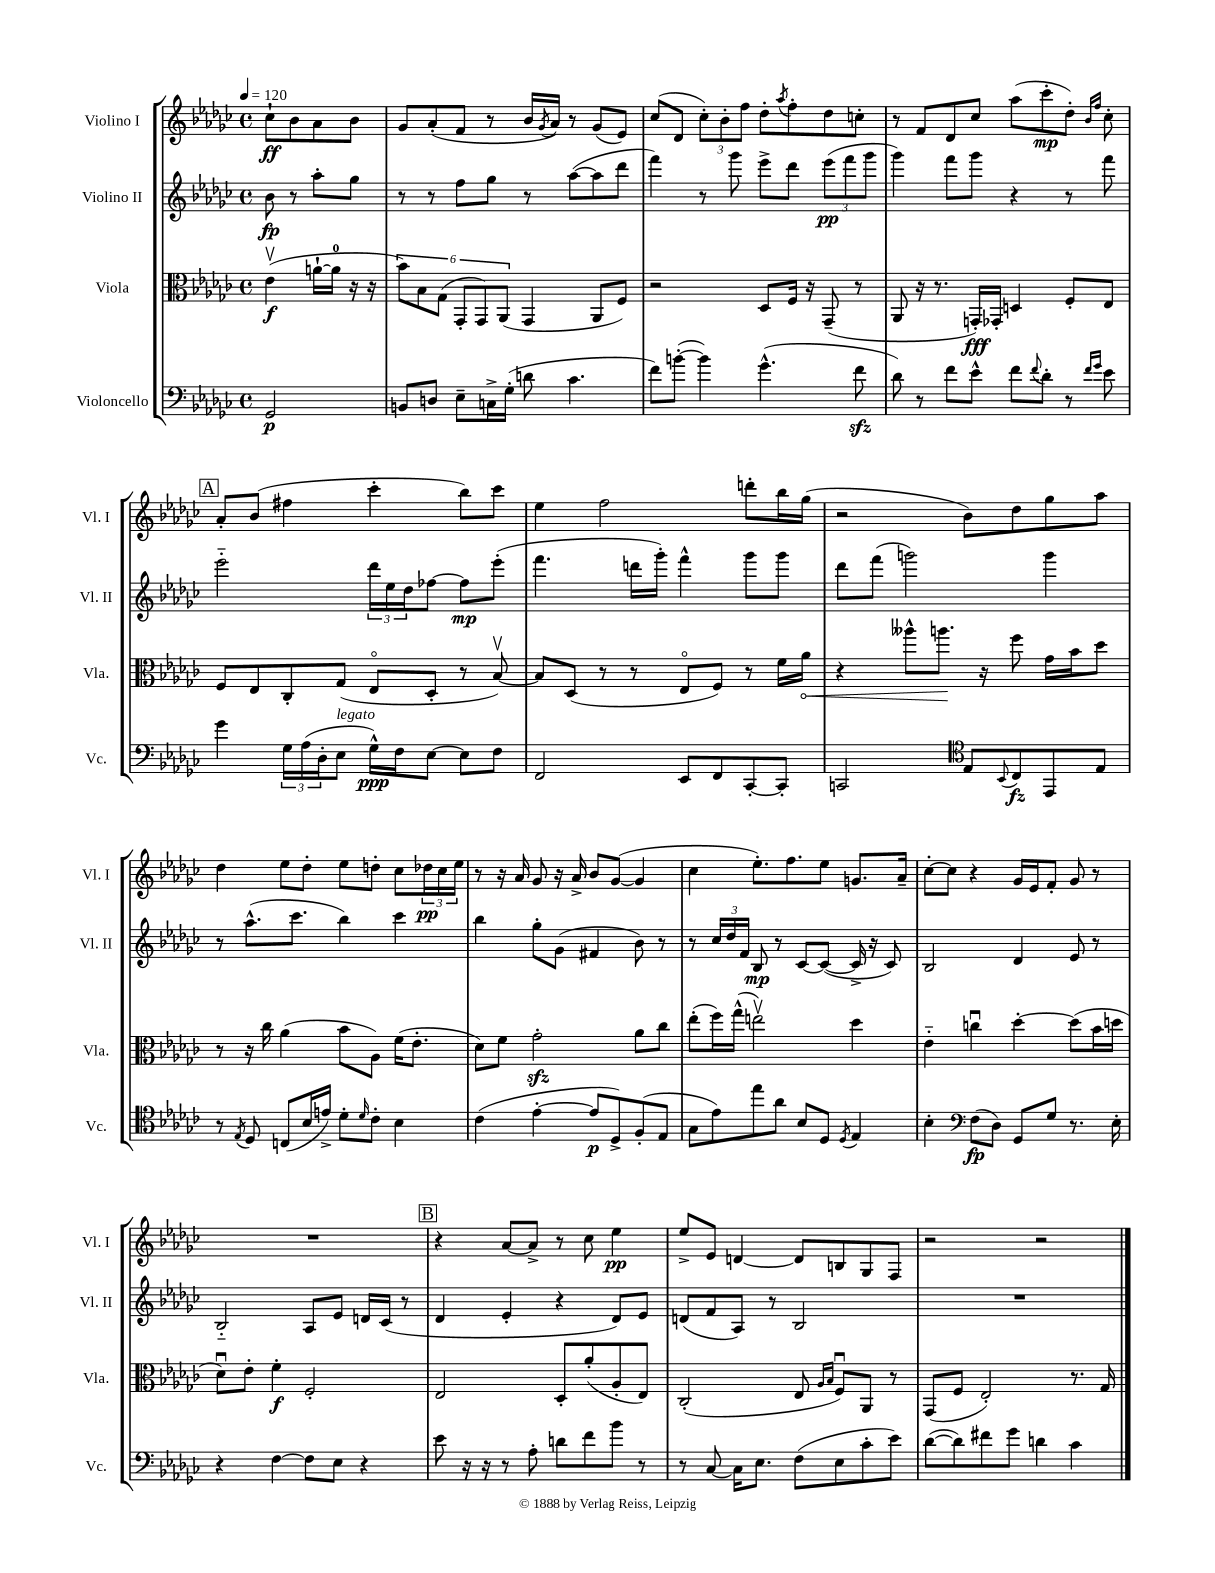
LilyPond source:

<<
\new StaffGroup <<
\new Staff = "s0" \with { instrumentName = "Violino I" shortInstrumentName = "Vl. I" } {
    \clef treble \key ges \major \defaultTimeSignature \time 4/4 \partial 2 \tempo 4 = 120
    ces''8-!\ff bes'8 aes'8 bes'8 |
    ges'8 aes'8-.( f'8 r8 bes'16 \acciaccatura { ges'8 } aes'16) r8 ges'8( ees'8) |
    ces''8( des'8 \tuplet 3/2 { ces''8-.) bes'8-. f''8 } des''8-. \acciaccatura { aes''8 } f''8-. des''8 c''8-. |
    r8 f'8 des'8 ces''8 aes''8( ces'''8-.\mp des''8-.) \grace { bes'16 f''16 } ces''8-. |
    \mark \markup { \box "A" } aes'8-. bes'8( fis''4 ces'''4-. bes''8) ces'''8 |
    ees''4 f''2 d'''8-. bes''16 ges''16( |
    r2 bes'8) des''8 ges''8 aes''8 |
    des''4 ees''8 des''8-. ees''8 d''8-. ces''8 \tuplet 3/2 { des''16\pp ces''16 ees''16 } |
    r8 r16 aes'16 ges'8 r16 aes'16-> bes'8 ges'8~( ges'4 |
    ces''4 ees''8.-.) f''8. ees''8 g'8. aes'16-- |
    ces''8~-. ces''8 r4 ges'16 ees'16 f'8-. ges'8 r8 |
    R1 |
    \mark \markup { \box "B" } r4 aes'8~ aes'8-> r8 ces''8 ees''4\pp |
    ees''8-> ees'8 d'4~ d'8 b8 ges8 f8 |
    r2 r2 \bar "|." |
}
\new Staff = "s1" \with { instrumentName = "Violino II" shortInstrumentName = "Vl. II" } {
    \clef treble \key ges \major \defaultTimeSignature \time 4/4 \partial 2
    bes'8\fp r8 aes''8-. ges''8 |
    r8 r8 f''8 ges''8 r8 aes''8~( aes''8 des'''8 |
    f'''4) r8 ges'''8 ees'''8-> des'''8 \tuplet 3/2 { ees'''8\pp( f'''8 ges'''8 } |
    ges'''4) f'''8 ges'''8 r4 r8 f'''8 |
    \mark \markup { \box "A" } ees'''2-_ \tuplet 3/2 { des'''16 ees''16 des''16 } fes''8~ fes''8\mp ees'''8-.( |
    f'''4. d'''16 ges'''16-.) f'''4-^ ges'''8 ges'''8 |
    des'''8 f'''8( g'''2) g'''4 |
    r8 aes''8.-^( ces'''8. bes''4) ces'''4 |
    bes''4 ges''8-. ges'8( fis'4 bes'8) r8 |
    r8 \tuplet 3/2 { ces''16 des''16 f'16 } bes8\mp r8 ces'8~ ces'8~( ces'16-> r16 ces'8) |
    bes2 des'4 ees'8 r8 |
    bes2-_ aes8 ees'8 d'16 ces'16( r8 |
    \mark \markup { \box "B" } des'4 ees'4-. r4 des'8) ees'8 |
    d'8( f'8 aes8) r8 bes2 |
    R1 \bar "|." |
}
\new Staff = "s2" \with { instrumentName = "Viola" shortInstrumentName = "Vla." } {
    \clef alto \key ges \major \defaultTimeSignature \time 4/4 \partial 2
    ees'4\upbow\f( a'16~-! a'16-0 r16 r16 |
    \tuplet 6/4 { bes'8) bes8 ges8( ges,8-. ges,8) aes,8( } ges,4 aes,8 f8) |
    r2 des8 f16 r16 ges,8--( r8 |
    aes,8 r16 r8. g,16-.\fff) ges,16-. d4 f8-. ees8 |
    \mark \markup { \box "A" } f8 ees8 ces8-. ges8( ees8\flageolet des8-. r8 bes8~\upbow) |
    bes8 des8( r8 r8 ees8\flageolet f8) r8 f'16 \once \override Hairpin.circled-tip = ##t aes'16\< |
    r4 aeses''8-^ a''8.\! r16 f''8 ges'16 bes'16 des''8 |
    r8 r16 ces''16 aes'4( bes'8 aes8) f'16( ees'8.-. |
    des'8) f'8 ges'2-.\sfz aes'8 ces''8 |
    ees''8-.( f''16) ges''16-^( e''2\upbow) des''4 |
    ees'4-_ c''4\downbow des''4~-. des''8( bes'16 d''16 |
    des'8\downbow) ees'8-. f'4-.\f f2-. |
    \mark \markup { \box "B" } ees2 des8-. aes'8-.( aes8-. ees8) |
    ces2-.( ees8 \grace { aes16 bes16 } f8\downbow) aes,8 r8 |
    ges,8( f8 ees2-.) r8. ges16 \bar "|." |
}
\new Staff = "s3" \with { instrumentName = "Violoncello" shortInstrumentName = "Vc." } {
    \clef bass \key ges \major \defaultTimeSignature \time 4/4 \partial 2
    ges,2\p |
    b,8 d8 ees8-- c16-> ges16-.( d'8 ces'4. |
    f'8) b'8~-.( b'4) ges'4.-^( f'8\sfz |
    des'8) r8 f'8 ees'8-^ f'8 \appoggiatura { f'8 } des'8-. r8 \grace { f'16 ges'16 } ees'8 |
    \mark \markup { \box "A" } ges'4 \tuplet 3/2 { ges16 aes16( des16-. } ees8^\markup { \italic "legato" } ges16-^\ppp) f16 ees8~ ees8 f8 |
    f,2 ees,8 f,8 ces,8~-. ces,8-. |
    c,2 \clef tenor ees8 \appoggiatura { bes,8 } ces8\fz ees,8 ees8 |
    r8 \acciaccatura { ees8 } des8 c8( bes16 e'16->) des'8-. \grace { des'16 } ces'8-. bes4 |
    ces'4( ees'4~-. ees'8\p des8->) f8-.( ees8 |
    ges8 ees'8) ees''8 aes'8 bes8 des8 \acciaccatura { des8 } ees4 |
    bes4-. \clef bass f8\fp( des8) ges,8 ges8 r8. ees16-. |
    r4 f4~ f8 ees8 r4 |
    \mark \markup { \box "B" } ees'8 r16 r16 r8 aes8-. d'8 f'8 bes'8 r8 |
    r8 ces8~ ces16 ees8. f8( ees8 ces'8-. ees'8) |
    des'8~( des'8) fis'8 ges'8 d'4 ces'4 \bar "|." |
}
>>
>>
\layout { \context { \Score \remove "Bar_number_engraver" } }
